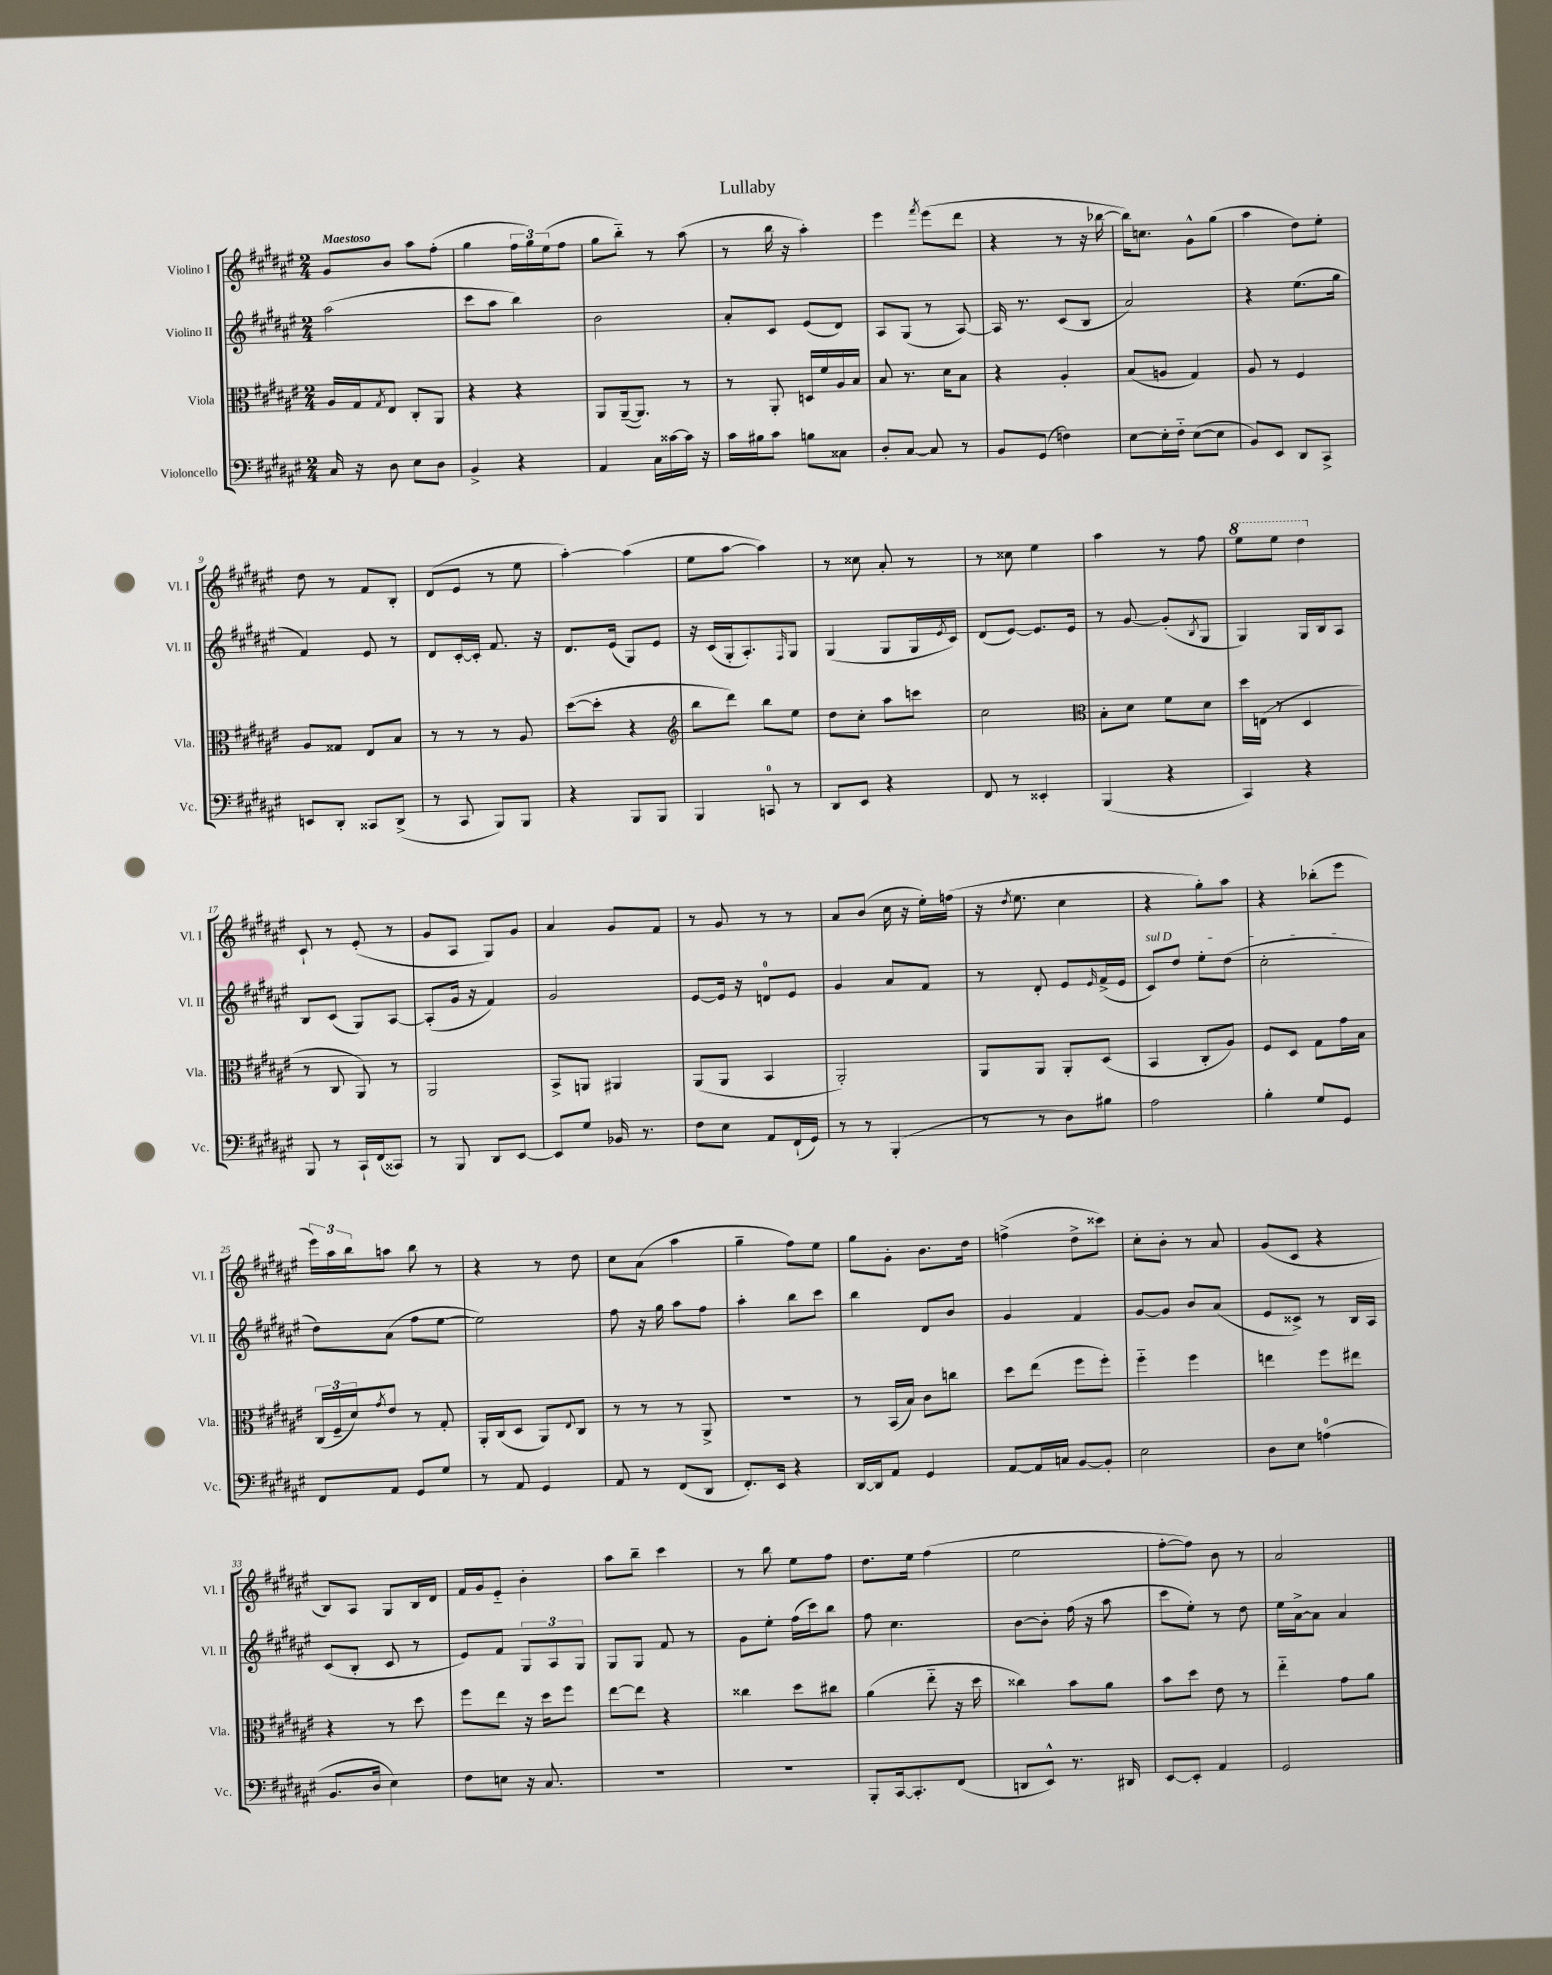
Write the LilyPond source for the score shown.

\header { title = "Lullaby" }
<<
\new StaffGroup <<
\new Staff = "s0" \with { instrumentName = "Violino I" shortInstrumentName = "Vl. I" } {
    \clef treble \key fis \major \numericTimeSignature \time 2/4 \tempo "Maestoso"
    gis'8 b'8 ais''8 fis''8-.( |
    gis''4 \tuplet 3/2 { fis''16 gis''16) eis''16( } fis''8 |
    gis''8 b''8-_) r8 ais''8( |
    r8 b''16 r16 ais''4-.) |
    eis'''4 \acciaccatura { fis'''8 } eis'''8( dis'''8 |
    r4 r8 r16 bes''16~ |
    bes''16) c''8. gis'8-^ gis''8( |
    ais''4 dis''8) eis''8-. |
    dis''8 r8 fis'8 b8-. |
    dis'8( eis'8 r8 eis''8 |
    ais''4~-.) ais''4( |
    eis''8 ais''8~ ais''4) |
    r8 cisis''8 ais'8-. r8 |
    r8 cisis''8 eis''4 |
    ais''4 r8 fis''8 |
    \ottava #1 eis'''8 eis'''8 dis'''4 \ottava #0 |
    cis'8-! r8 eis'8-.( r8 |
    gis'8 ais8 gis8) gis'8 |
    ais'4 gis'8 fis'8 |
    r8 gis'8 r8 r8 |
    ais'8 b'8( cis''16 r16 eis''16-.) f''16( |
    r16 \acciaccatura { dis''8 } eis''8. cis''4 |
    r4 gis''8-.) ais''8 |
    r4 bes''8-.( eis'''8 |
    \tuplet 3/2 { eis'''16) ais''16 b''16 } a''8 b''8 r8 |
    r4 r8 dis''8 |
    cis''8 ais'8( ais''4 |
    gis''4-- fis''8) eis''8 |
    gis''8 gis'8-. b'8. dis''16 |
    f''4->( dis''8-> cisis'''8) |
    cis''8-. b'8-. r8 ais'8 |
    gis'8( cis'8 r4 |
    b8) ais8 gis8 b16 dis'16 |
    fis'16 gis'16 eis'8-_ b'4-. |
    ais''8 b''8-- cis'''4 |
    r8 b''8 eis''8 fis''8 |
    dis''8. eis''16 fis''4( |
    eis''2 |
    fis''8~-. fis''8) b'8 r8 |
    ais'2 \bar "|." |
}
\new Staff = "s1" \with { instrumentName = "Violino II" shortInstrumentName = "Vl. II" } {
    \clef treble \key fis \major \numericTimeSignature \time 2/4
    ais''2( |
    cis'''8 ais''8 b''4) |
    b'2 |
    ais'8-. cis'8 eis'8( dis'8) |
    ais8 gis8( r8 ais8~) |
    ais16 r8. cis'8( b8 |
    ais'2) |
    r4 eis''8.( gis''16 |
    fis'4) eis'8 r8 |
    dis'8 cis'16~-. cis'16-. fis'8. r16 |
    dis'8. eis'16( gis8) eis'8 |
    r16 cis'16( gis16-. ais8.-.) \grace { fis16 } gis8 |
    gis4( gis8 gis16 \acciaccatura { eis'8 } cis'16) |
    dis'8( eis'8~) eis'8. eis'16 |
    r8 gis'8~ gis'8-.( \acciaccatura { b8 } gis8 |
    gis4) gis16 b16 ais8 |
    b8 cis'8( gis8) ais8~ |
    ais8-.( gis'16 r16 fis'4) |
    gis'2 |
    eis'8~ eis'16 r16 d'8-0 eis'8 |
    gis'4 ais'8 fis'8 |
    r8 dis'8-. eis'8 \grace { eis'16 } fis'16->( eis'16 |
    \once \override TextSpanner.bound-details.left.text = \markup { \italic "sul D" } cis'8\startTextSpan) dis''8 eis''8-. dis''8( |
    cis''2-.\stopTextSpan |
    dis''8) ais'8( fis''8 eis''8~ |
    eis''2) |
    fis''8 r16 gis''16 ais''8 fis''8 |
    ais''4-. b''8 cis'''8 |
    b''4 dis'8 b'8 |
    gis'4 fis'4 |
    gis'8~ gis'8 b'8 ais'8( |
    eis'8 cisis'8->) r8 b16 ais16 |
    cis'8( b8-. cis'8 r8 |
    eis'8) fis'8 \tuplet 3/2 { gis8 ais8 gis8 } |
    gis8 gis8 fis'8 r8 |
    gis'8 eis''8-. fis''16( cis'''16) b''8 |
    fis''8 cis''4. |
    b'8~ b'8-. fis''16( r16 ais''8 |
    cis'''8 eis''8-.) r8 dis''8 |
    eis''16 ais'16~-> ais'8 ais'4 \bar "|." |
}
\new Staff = "s2" \with { instrumentName = "Viola" shortInstrumentName = "Vla." } {
    \clef alto \key fis \major \numericTimeSignature \time 2/4
    ais16 gis16 \acciaccatura { gis8 } eis8 cis8-. ais,8 |
    r4 r4 |
    ais,8 ais,16~--( ais,8.) r8 |
    r8 ais,8-. d16 fis'16 ais16 b16 |
    b8 r8. dis'16 b8 |
    r4 ais4-. |
    b8( a8 gis4) |
    ais8 r8 fis4 |
    ais8 gisis8 eis8 b8 |
    r8 r8 r8 ais8 |
    dis''8~( dis''8-. r4 |
    \clef treble b''8 dis'''8) b''8 eis''8 |
    dis''8 cis''8-. ais''8 c'''8 |
    cis''2 |
    \clef alto b8-. dis'8 fis'8 dis'8 |
    dis''16 e16( r8 dis4 |
    r8 cis8 ais,8) r8 |
    ais,2 |
    b,8-> a,8 ais,4 |
    ais,8( ais,8 b,4 |
    ais,2-.) |
    ais,8 ais,8 ais,8-. dis8( |
    b,4 cis8-. ais8) |
    fis8 dis8 gis8 gis'16 b16 |
    \tuplet 3/2 { cis16( fis16-- dis'16) } \acciaccatura { gis'8 } eis'8 r8 gis8-. |
    ais,16-. cis16( dis8 ais,8) \appoggiatura { eis8 } cis8 |
    r8 r8 r8 ais,8-> |
    r2 |
    r8 b,16( b16) cis'8 c''8 |
    dis''8 eis''8( fis''8 fis''8-.) |
    fis''4-_ fis''4 |
    e''4 fis''8 eis''8 |
    r4 r8 dis''8 |
    fis''8 eis''8 r16 dis''16 fis''8 |
    eis''8~ eis''8 r4 |
    cisis''4 dis''8 cis''8 |
    ais'4( eis''8-_ r16 dis''16 |
    cisis''4) b'8 ais'8 |
    b'8 dis''8 eis'8 r8 |
    eis''4-_ gis'8 ais'8 \bar "|." |
}
\new Staff = "s3" \with { instrumentName = "Violoncello" shortInstrumentName = "Vc." } {
    \clef bass \key fis \major \numericTimeSignature \time 2/4
    cis16 r16 dis8 eis8 dis8 |
    b,4-> r4 |
    ais,4 cis16 cisis'16~ cisis'16 r16 |
    cis'16 bis16 cis'8 b8 cisis8 |
    dis8-. cis8~ cis8 r8 |
    b,8 gis,8( f4) |
    eis8~ eis16-. fis16-_ eis8~( eis8 |
    b,8) eis,8 dis,8 cis,8-> |
    e,8 dis,8-. cisis,8 dis,8->( |
    r8 cis,8 b,,8) b,,8 |
    r4 b,,8 b,,8 |
    b,,4 c,8-0 r8 |
    dis,8 eis,8 r4 |
    fis,8 r8 eisis,4-. |
    b,,4( r4 |
    cis,4) r4 |
    b,,8 r8 cis,16-! fis,16( cisis,8) |
    r8 b,,8 dis,8 eis,8~ |
    eis,8 gis8 bes,16 r8. |
    fis8 eis8 ais,8 fis,16-!( gis,16) |
    r8 r8 b,,4-.( |
    r8 r8 dis8) bis8 |
    ais2 |
    b4-. gis8 gis,8 |
    fis,8 ais,8 gis,8 gis8 |
    r8 ais,8 gis,4 |
    ais,8 r8 fis,8( dis,8 |
    fis,8.-.) eis,16 r4 |
    dis,16~ dis,16 ais,8 gis,4 |
    ais,8~ ais,16 c16 b,8~ b,8-. |
    eis2 |
    dis8 eis8 a4-0( |
    b,8. dis16 eis4) |
    fis8 e8 r16 cis8. |
    R2 |
    R2 |
    b,,8-. cis,16~ cis,8.-. fis,8( |
    d,8 eis,8-^) r8. dis,16 |
    eis,8~ eis,8-. ais,4 |
    gis,2 \bar "|." |
}
>>
>>
